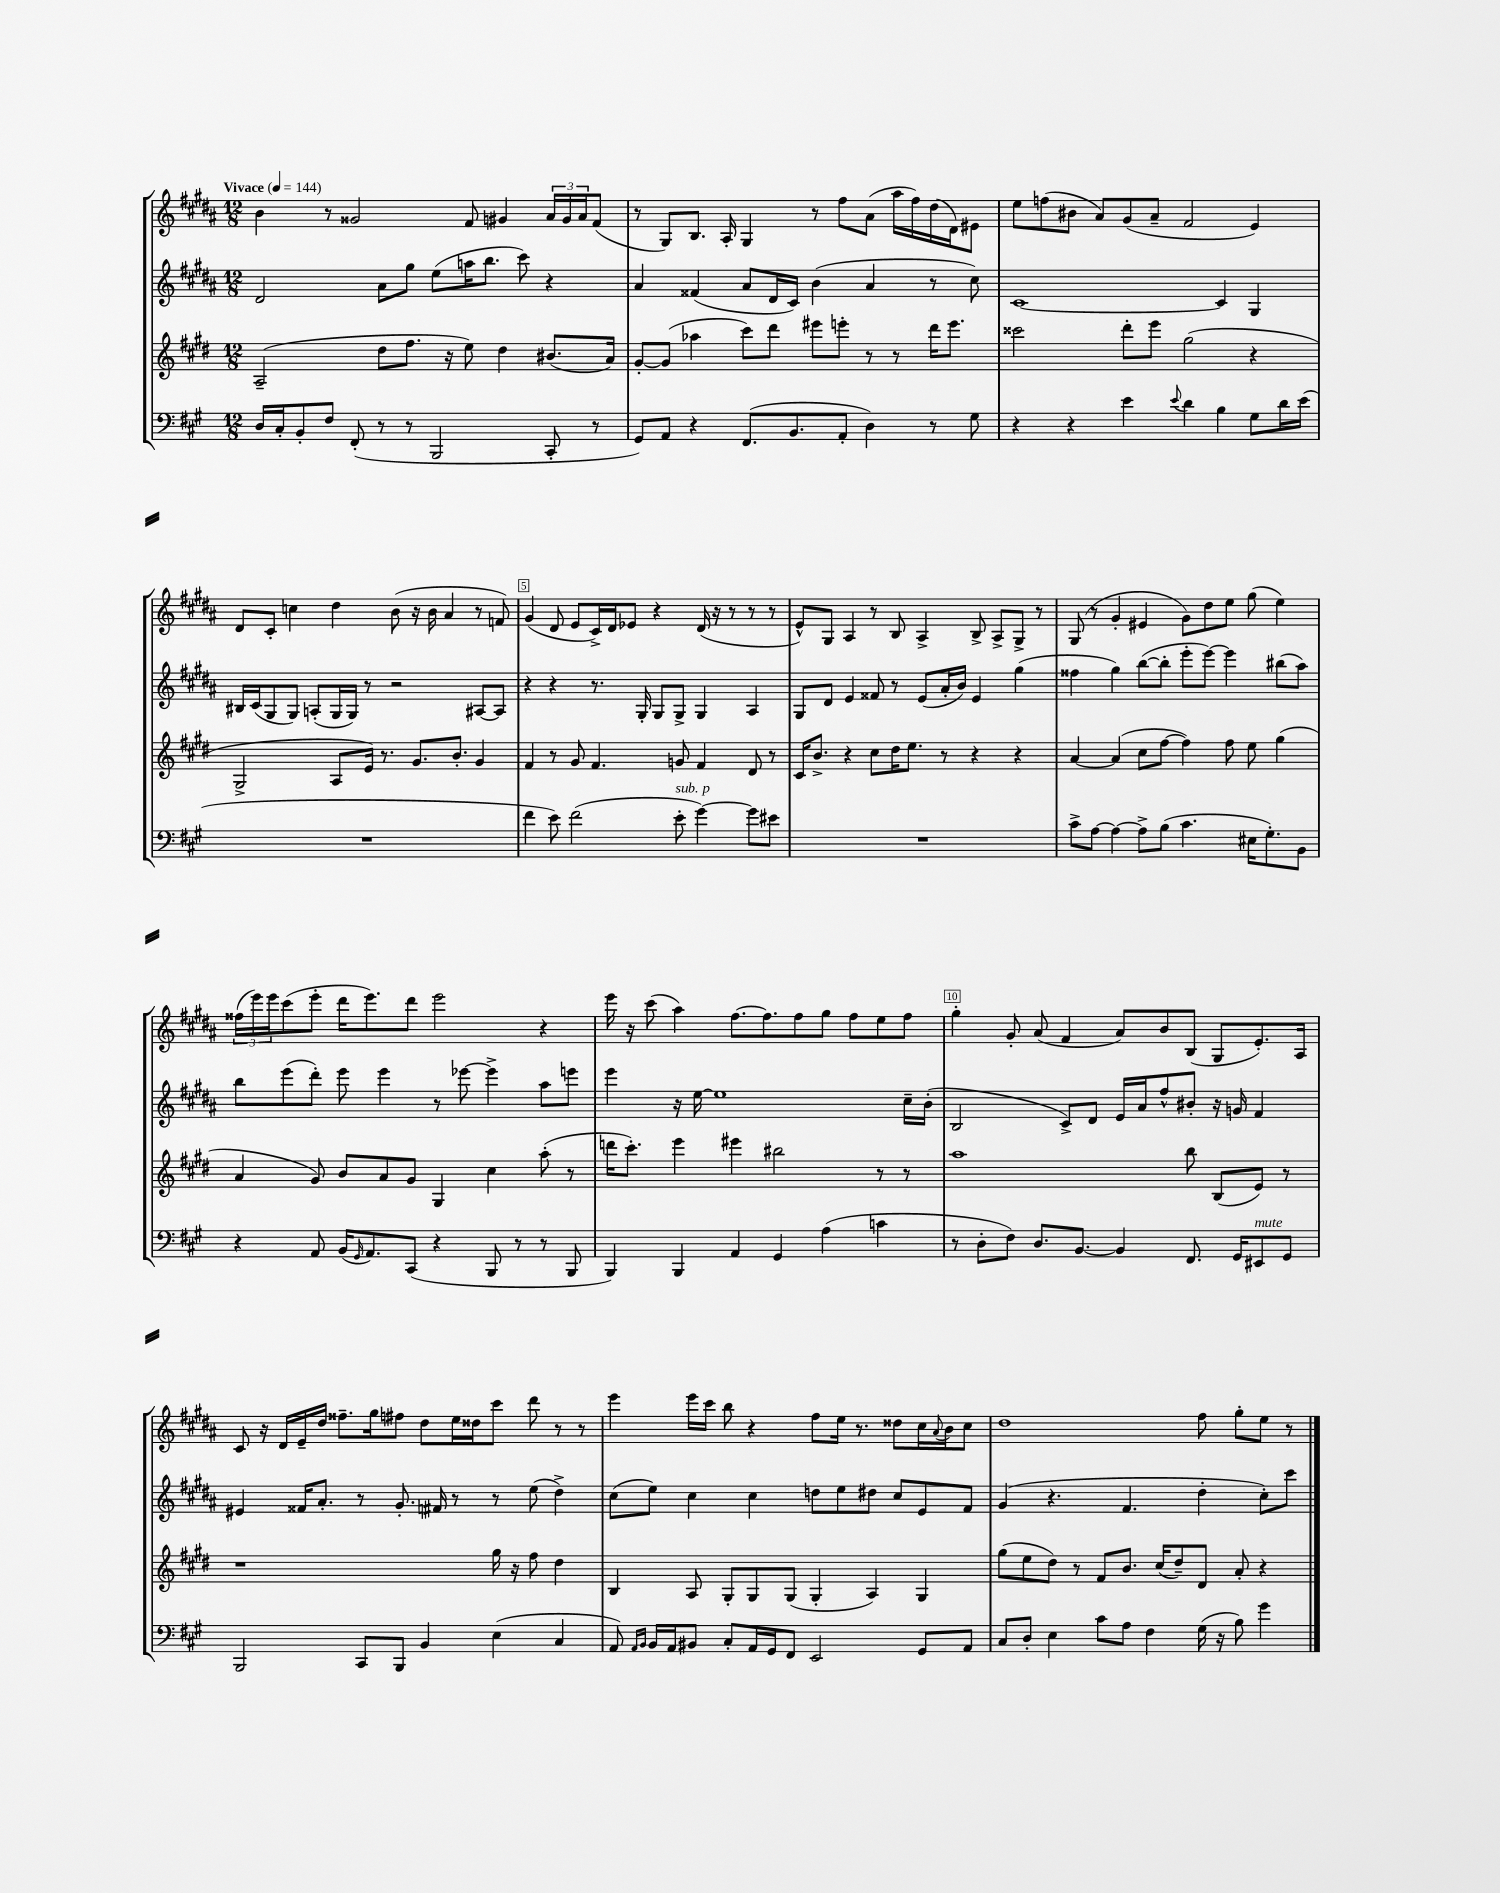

**kern	**kern	**kern	**kern
*staff4	*staff3	*staff2	*staff1
*clefF4	*clefG2	*clefG2	*clefG2
*k[f#c#g#]	*k[f#c#g#d#]	*k[f#c#g#d#a#]	*k[f#c#g#d#a#]
*M12/8	*M12/8	*M12/8	*M12/8
*MM144	*MM144	*MM144	*MM144
16D	(2A~	2d#	4b
16C#'	.	.	.
8BB'	.	.	.
8F#	.	.	8r
(8FF#'	.	.	2g##
8r	8dd#	8a#	.
8r	8.ff#	8gg#	.
2BBB	.	(8ee	.
.	16r	.	.
.	8ee)	16aa	8f#
.	.	8.bb	.
.	4dd#	.	4g#
.	.	8ccc#)	.
8CC#'	(8.b#	4r	24a#
.	.	.	24g#
.	.	.	24a#
8r	.	.	(8f#
.	16a)	.	.
=	=	=	=
8GG#)	[8g#'	4a#	8r
8AA	(8g#]	.	8G#)
4r	4aa-	(4f##	8.B
.	.	.	16A#'
(8.FF#	8ccc#)	8a#	4G#
.	8ddd#	16d#	.
8.BB	.	16c#)	.
.	8eee#	(4b	8r
8AA'	8eee'	.	8ff#
4D)	8r	4a#	(8a#
.	8r	.	16aa#
.	.	.	16ff#)
8r	16ddd#	8r	(16dd#
.	8.eee	.	16d#)
8G#	.	8cc#)	8e#
=	=	=	=
4r	2ccc##	[1c#	8ee
.	.	.	(8ff
4r	.	.	8b#
.	.	.	8a#)
4e	8ddd#'	.	(8g#
.	8eee	.	8a#~
8qqe	.	.	.
4d	(2gg#	.	2f#
4B	.	4c#]	.
8G#	4r	4G#	4e)
16d	.	.	.
(16e	.	.	.
=	=	=	=
1.r	2G#^	16B#	8d#
.	.	(16c#	.
.	.	8G#	8c#'
.	.	8G#)	4cc
.	.	(8A'	.
.	8A	16G#	4dd#
.	.	16G#)	.
.	16e)	8r	.
.	8.r	.	.
.	.	2r	(8b
.	8.g#	.	16r
.	.	.	16b
.	.	.	4a#
.	8.b'	.	.
.	4g#	[8A#	8r
.	.	8A#]	8f)
=	=	=	=
4f#	4f#	4r	(4g#
8e)	8r	4r	8d#
(2f#	8g#	.	8e
.	4.f#	8.r	16c#^)
.	.	.	16d#
.	.	.	8e-
.	.	16G#'	.
.	.	8G#	4r
8e'	8g	8G#^	.
[4g#)	4f#	4G#	(16d#
.	.	.	16r
.	.	.	8r
8g#]	8d#	4A#	8r
8e#	8r	.	8r
=	=	=	=
1.r	16c#	8G#	8e^^)
.	8.b^	.	.
.	.	8d#	8G#
.	4r	4e	4A#
.	8cc#	8f##	8r
.	16dd#	8r	8B
.	8.ee	.	.
.	.	(8e	4A#^
.	8r	16a#'	.
.	.	16b)	.
.	4r	4e	8B^
.	.	.	8A#^
.	4r	(4gg#	8G#^
.	.	.	8r
=	=	=	=
8c#^	[4a	4ff##	(8G#
[8A	.	.	8r
4A_	(4a]	4gg#)	4g#'
8A^]	8cc#	([8bb	4e#
(8B	[8ff#	8bb']	.
4.c#	4ff#])	8eee'	8g#)
.	.	[8eee)	8dd#
.	8ff#	4eee]	8ee
16E#	8ee	.	(8gg#
8.G#')	.	.	.
.	(4gg#	(8bb#	4ee)
8BB	.	8aa#)	.
=	=	=	=
4r	4a	8bb	(24ff##
.	.	.	24eee)
.	.	.	24eee
.	.	(8eee	(8ccc#
8AA	8g#)	8ddd#')	8eee'
(16BB	8b	8eee	16ddd#
16qqGG#	.	.	.
8.AA)	.	.	8.eee)
.	8a	4eee	.
(8CC#	8g#	.	8ddd#
4r	4G#	8r	2eee
.	.	[8eee-	.
8BBB	4cc#	4eee-^]	.
8r	.	.	.
8r	(8aa'	8aa#	4r
8BBB	8r	8eee	.
=	=	=	=
4BBB)	16ddd	4eee	16eee
.	8.ccc#')	.	16r
.	.	.	(8ccc#
4BBB	4eee	16r	4aa#)
.	.	[16ee	.
.	.	1ee]	.
4AA	4eee#	.	[8.ff#
.	.	.	8.ff#]
4GG#	2bb#	.	.
.	.	.	8ff#
(4A	.	.	8gg#
.	.	.	8ff#
4c	8r	.	8ee
.	8r	16cc#~	8ff#
.	.	(16b'	.
=	=	=	=
8r	1aa	2B	4gg#'
8D'	.	.	.
8F#)	.	.	8g#'
8.D	.	.	(8a#
.	.	8c#^)	4f#
[8.BB	.	.	.
.	.	8d#	.
4BB]	.	16e	8a#)
.	.	16a#	.
.	.	8ff#^^	8b
8.FF#	8bb	8b#'	(8B
.	(8B	16r	8G#
16GG#	.	16g	.
8EE#	8e)	4f#	8.e')
8GG#	8r	.	.
.	.	.	16A#
=	=	=	=
2BBB	1r	4e#	8c#
.	.	.	16r
.	.	.	16d#
.	.	16f##	16e~
.	.	8.a#'	16dd#
.	.	.	8.ff##~
8CC#	.	8r	.
.	.	.	16gg#
8BBB	.	8.g#'	8ff#
4BB	.	.	8dd#
.	.	16f#	.
.	.	8r	16ee
.	.	.	16dd##
(4E	16gg#	8r	8ccc#
.	16r	.	.
.	8ff#	(8ee	8ddd#
4C#	4dd#	4dd#^)	8r
.	.	.	8r
=	=	=	=
8AA)	4B	(8cc#	4eee
16qqAA	.	.	.
16qqBB	.	.	.
16BB	.	8ee)	.
16AA	.	.	.
8BB#	8A	4cc#	16eee
.	.	.	16ccc#
8C#'	8G#'	.	8bb
16AA	8G#	4cc#	4r
16GG#	.	.	.
8FF#	(8G#	.	.
2EE	4G#'	8dd	8ff#
.	.	8ee	16ee
.	.	.	8.r
.	4A)	8dd#	.
.	.	8cc#	8dd##
8GG#	4G#	8e	16cc#
.	.	.	8qqa#
.	.	.	16b
8AA	.	8f#	8cc#
=	=	=	=
8C#	(8gg#	(4g#	1dd#
8D'	8ee	.	.
4E	8dd#)	4.r	.
.	8r	.	.
8c#	8f#	.	.
8A	8.b	4.f#	.
4F#	.	.	.
.	(16cc#	.	.
.	8dd#~)	.	.
(16G#	8d#	4dd#'	8ff#
16r	.	.	.
8B)	8a'	.	8gg#'
4g#	4r	8cc#')	8ee
.	.	8ccc#	8r
==	==	==	==
*-	*-	*-	*-
